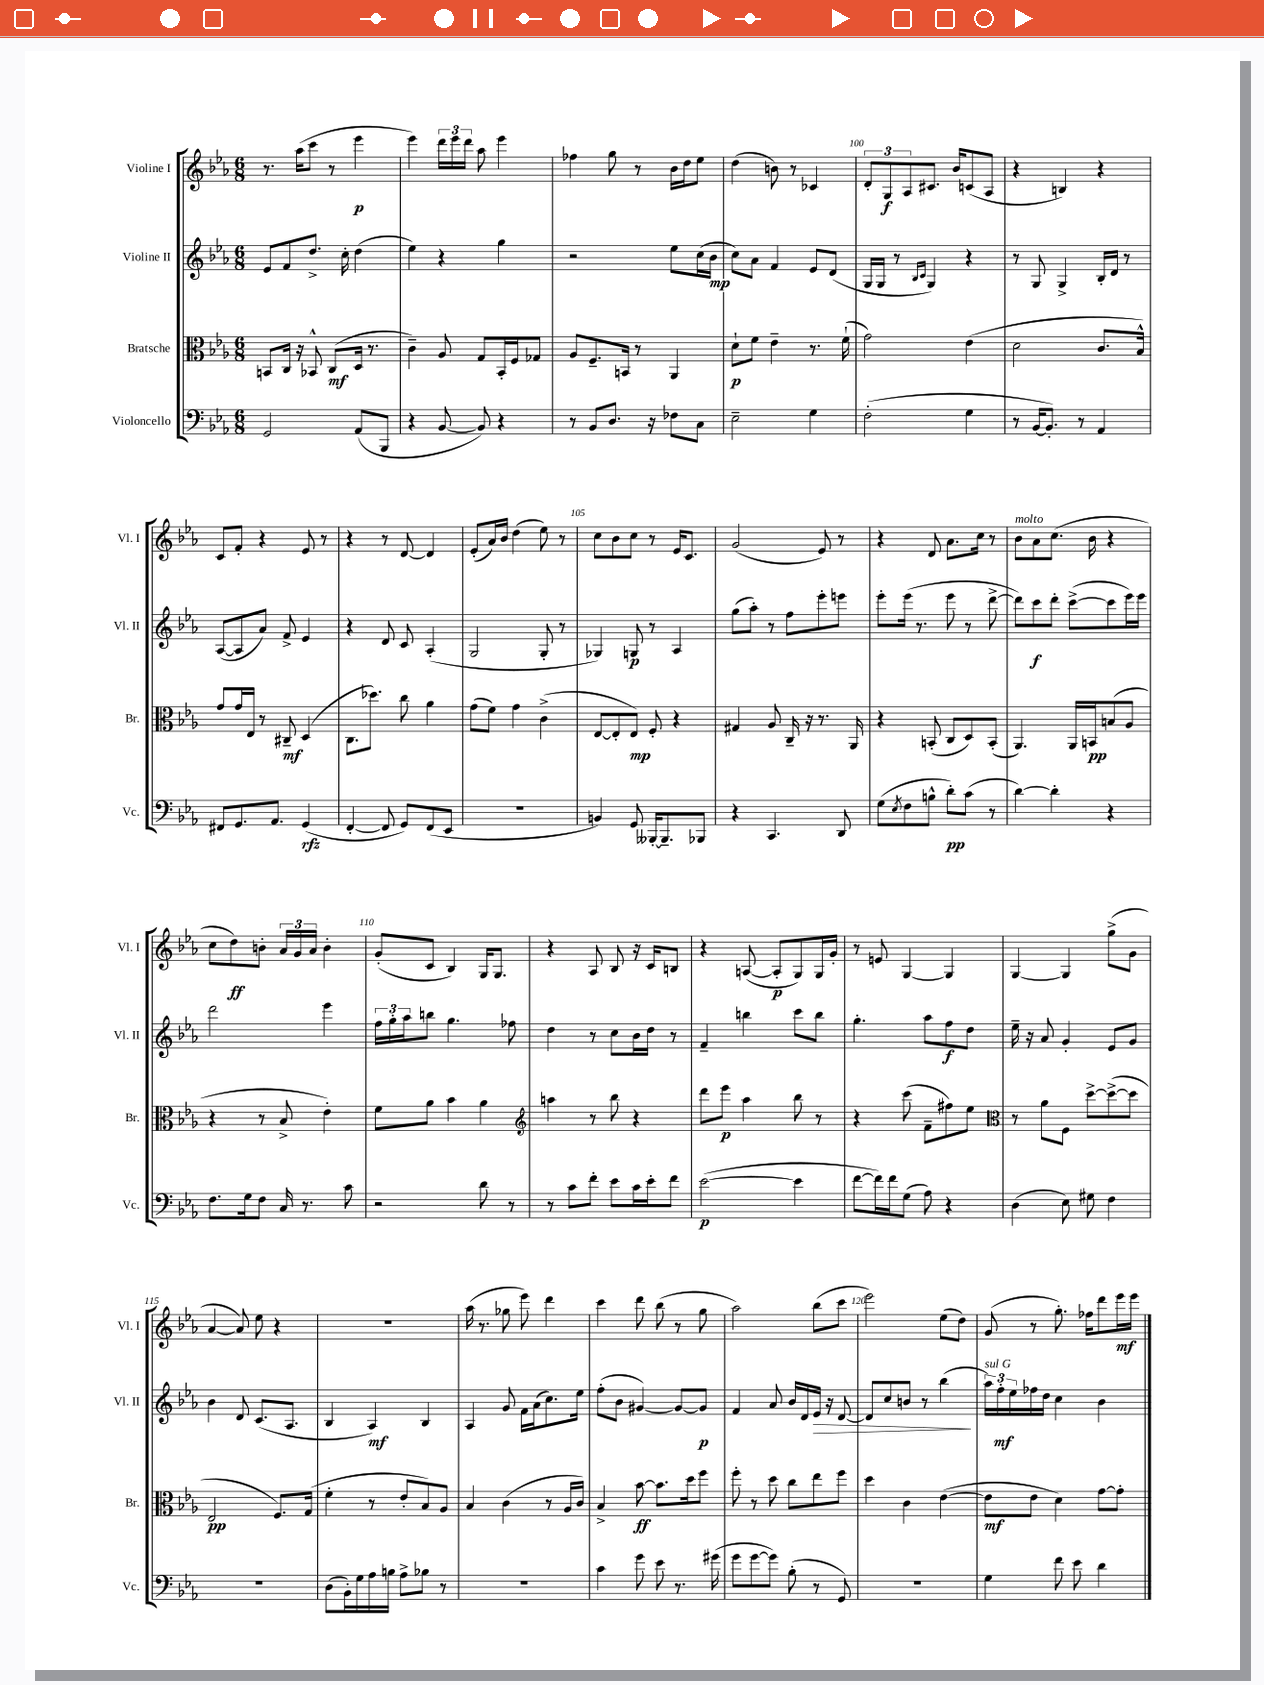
<<
\new StaffGroup <<
\new Staff = "s0" \with { instrumentName = "Violine I" shortInstrumentName = "Vl. I" } {
    \clef treble \key ees \major \numericTimeSignature \time 6/8
    r8. aes''16( c'''8 r8 ees'''4\p |
    ees'''4) \tuplet 3/2 { d'''16 ees'''16 d'''16 } aes''8 ees'''4 |
    fes''4 g''8 r8 bes'16 d''16 ees''8 |
    d''4( b'8) r8 ces'4 |
    \tuplet 3/2 { d'8-. g8\f aes8 } cis'8. bes'16 c'8( aes8 |
    r4 b4) r4 |
    c'8 f'8-. r4 ees'8 r8 |
    r4 r8 d'8~ d'4 |
    ees'8-.( aes'16) bes'16 d''4( ees''8) r8 |
    c''8 bes'8 c''8 r8 ees'16 c'8. |
    g'2( ees'8) r8 |
    r4 d'8 aes'8. c''16 r8 |
    bes'8^\markup { \italic "molto" } aes'8 c''8.( bes'16 r4 |
    c''8 d''8\ff) b'8-. \tuplet 3/2 { aes'16 g'16 aes'16 } b'4-. |
    g'8-.( c'8 bes4) g16 g8. |
    r4 aes8 bes8 r16 c'16 b8 |
    r4 a8~( a8-.\p g8) g16 g'16-. |
    r8 e'8 g4~ g4 |
    g4~ g4 g''8->( g'8 |
    aes'4~ aes'8) ees''8 r4 |
    R2. |
    aes''16( r8. ges''8 ees'''8) d'''4 |
    c'''4 d'''8 bes''8( r8 g''8 |
    aes''2) bes''8( c'''8 |
    ees'''2) ees''8( d''8) |
    g'8( r8 g''8.-.) fes''16 d'''8 ees'''16\mf ees'''16 \bar "|." |
}
\new Staff = "s1" \with { instrumentName = "Violine II" shortInstrumentName = "Vl. II" } {
    \clef treble \key ees \major \numericTimeSignature \time 6/8
    ees'8 f'8 d''8.-> c''16-. d''4( |
    ees''4) r4 g''4 |
    r2 ees''8 c''16( bes'16\mp |
    c''8) aes'8 f'4 ees'8 d'8( |
    g16 g16 r8 \grace { bes16 c'16 } g4) r4 |
    r8 g8 g4-> bes16-. d'16 r8 |
    aes8~( aes8 aes'8) f'8-> ees'4 |
    r4 d'8 c'8 aes4-.( |
    g2 g8-. r8 |
    ges4) g8\p r8 aes4 |
    g''8( aes''8-.) r8 f''8 ees'''8-. e'''8 |
    ees'''8-. ees'''16( r8. ees'''8 r8 d'''8~-> |
    d'''8) c'''8\f d'''8-. c'''8~->( c'''8 ees'''16) ees'''16 |
    d'''2 ees'''4 |
    \tuplet 3/2 { f''16 g''16-. aes''16 } b''8 g''4. fes''8 |
    d''4 r8 c''8 bes'16 d''16 r8 |
    f'4-- b''4 c'''8 b''8 |
    g''4.-. aes''8 f''8\f d''8 |
    ees''16-- r16 aes'8 g'4-. ees'8 g'8 |
    bes'4 d'8 c'8.( aes8. |
    bes4 aes4\mf) bes4 |
    aes4 g'8 f'16 aes'16( c''8.) ees''16 |
    f''8-.( bes'8 gis'4~) gis'8~ gis'8\p |
    f'4 aes'8 bes'16 d'16 ees'16\> r16 d'8~ |
    d'8 c''8 b'8 r8 bes''4\!( |
    \tuplet 3/2 { aes''16^\markup { \italic "sul G" }) f''16-.\mf ees''16 } fes''16 d''16 c''4 bes'4 \bar "|." |
}
\new Staff = "s2" \with { instrumentName = "Bratsche" shortInstrumentName = "Br." } {
    \clef alto \key ees \major \numericTimeSignature \time 6/8
    b,8 c16 r16 bes,8-^ c8\mf( d16 r8. |
    c'4--) aes8 g8 bes,16-. f16 ges8 |
    aes8 f8.-- b,16 r8 aes,4 |
    d'8-!\p f'8 ees'4-- r8. f'16-!( |
    g'2) ees'4( |
    d'2 c'8. bes16-^) |
    g'8 g'16 ees16 r8 cis8--\mf d4( |
    c8. des''8.) c''8 aes'4 |
    g'8( f'8) g'4 c'4->( |
    ees8~ ees8-. ees8\mp) f8-. r4 |
    gis4 aes8 c16-- r16 r8. aes,16 |
    r4 b,8-.( c8 d8) b,8-.( |
    aes,4.) aes,16 b,16\pp b8( aes8 |
    r4 r8 bes8-> ees'4-.) |
    f'8 aes'8 bes'4 aes'4 |
    \clef treble a''4 r8 bes''8 r4 |
    d'''8 ees'''8\p aes''4 bes''8 r8 |
    r4 c'''8( f'8-- fis''8) ees''8 |
    \clef alto r8 aes'8 f8 d''8~-> d''8~->( d''8 |
    ees2\pp f8.) g16( |
    f'4-. r8 ees'8-. bes8) aes8 |
    bes4 c'4( r8 aes16 c'16) |
    bes4-> bes'8~\ff bes'8. d''16 f''8 |
    f''8-. r8 d''8 c''8 ees''8 f''8 |
    d''4 c'4 ees'4~( |
    ees'8\mf ees'8 d'4) g'8~ g'8-. \bar "|." |
}
\new Staff = "s3" \with { instrumentName = "Violoncello" shortInstrumentName = "Vc." } {
    \clef bass \key ees \major \numericTimeSignature \time 6/8
    g,2 aes,8( bes,,8 |
    r4 bes,8~ bes,8) r4 |
    r8 bes,8 d8. r16 fes8 c8 |
    ees2-- g4 |
    f2-.( g4 |
    r8 bes,16~ bes,8.-.) r8 aes,4 |
    fis,8 g,8. aes,8. g,4\rfz( |
    f,4~-. f,8 g,8) f,8( ees,8 |
    R2. |
    b,4) g,8 beses,,16~-. beses,,8.-- bes,,8 |
    r4 c,4. d,8 |
    g8( \acciaccatura { ees8 } f8 b8-^ d'8-.\pp) c'8( r8 |
    d'4~) d'4-. r4 |
    f8. g16 f8 c16 r8. c'8 |
    r2 d'8 r8 |
    r8 c'8 f'8-. ees'8 c'16 ees'16-. f'8 |
    ees'2~\p( ees'4 |
    f'8~ f'16) f'16 g8( aes8) r4 |
    d4( ees8) gis8 f4 |
    R2. |
    d8( bes,16-.) g16 aes16 b16 aes8-> bes8 r8 |
    R2. |
    c'4 g'8 ees'8 r8. gis'16( |
    g'8 g'8~ g'8) bes8-.( r8 g,8) |
    R2. |
    g4 f'8 ees'8 d'4 \bar "|." |
}
>>
>>
\layout { \context { \Score currentBarNumber = #96 \override BarNumber.break-visibility = ##(#f #t #t) barNumberVisibility = #(every-nth-bar-number-visible 5) } }
